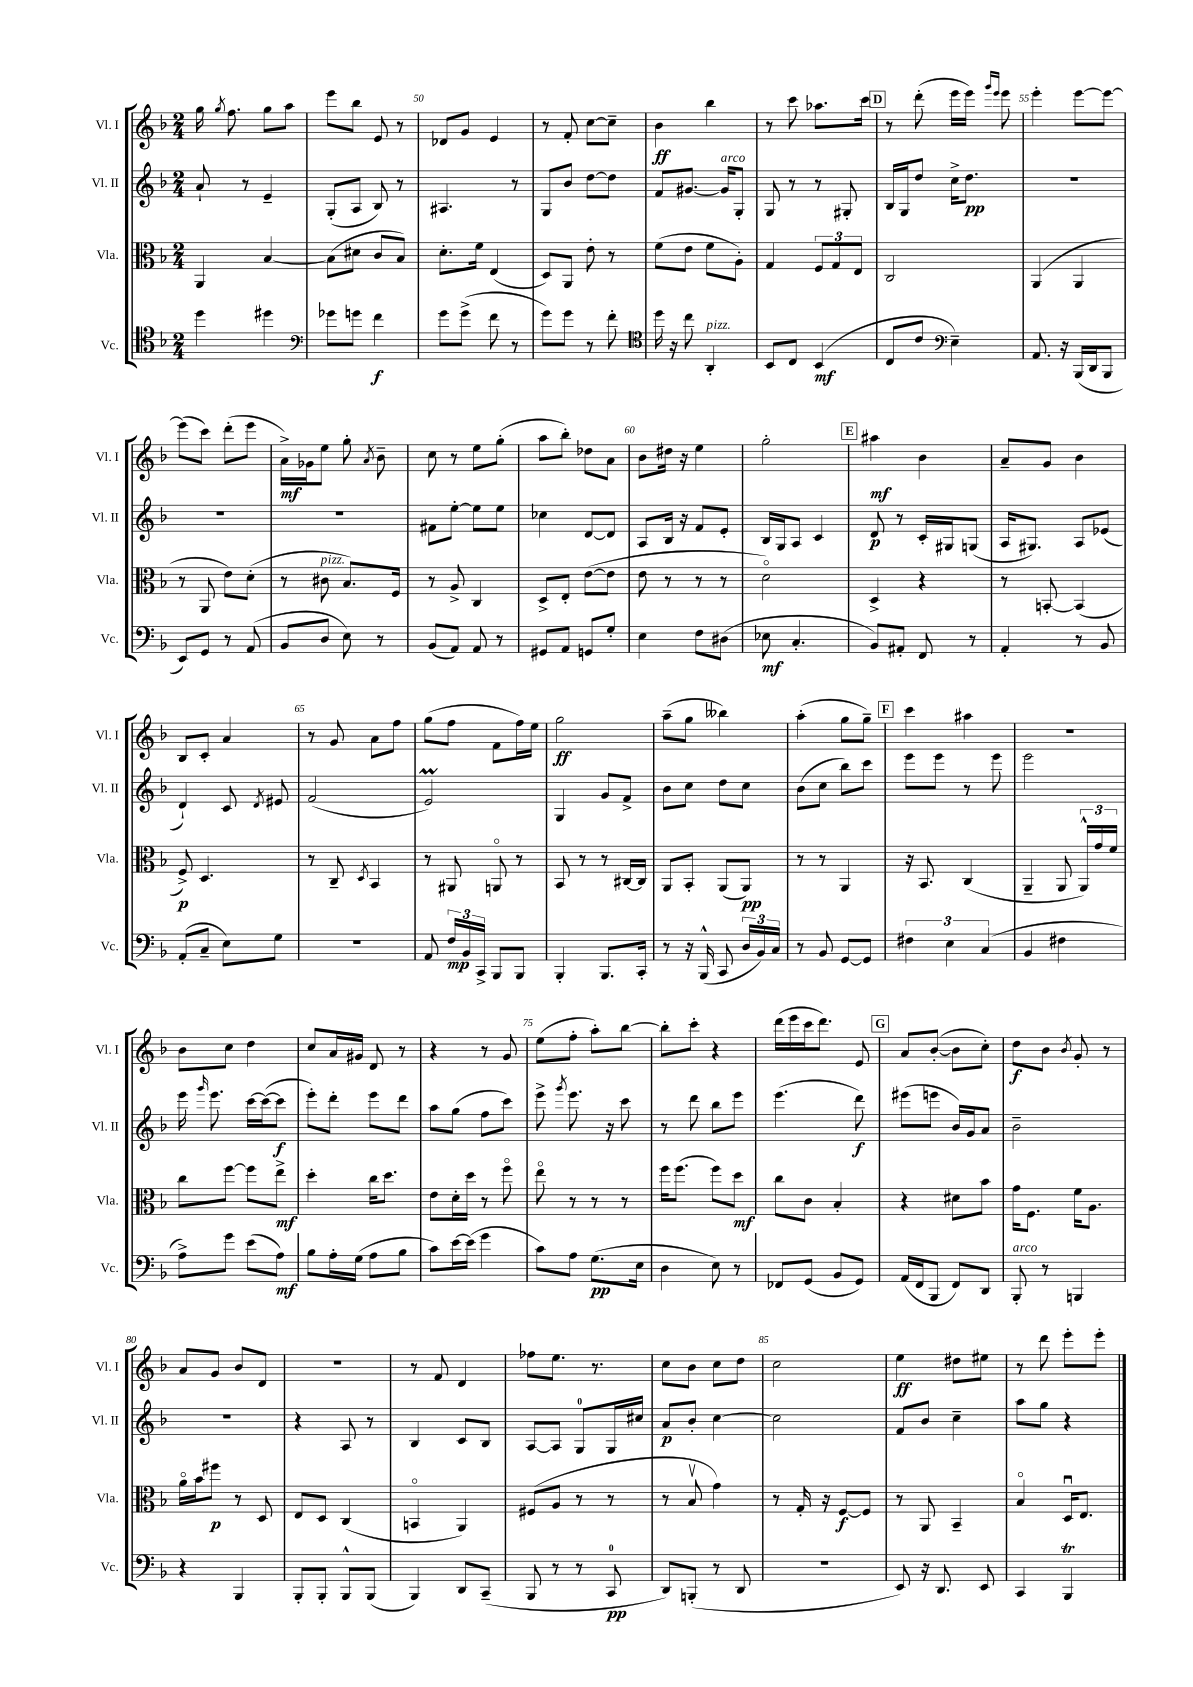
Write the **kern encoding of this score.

**kern	**dynam	**kern	**dynam	**kern	**dynam	**kern	**dynam
*part4	*part4	*part3	*part3	*part2	*part2	*part1	*part1
*staff4	*staff4	*staff3	*staff3	*staff2	*staff2	*staff1	*staff1
*I"Vc.	*	*I"Vla.	*	*I"Vl. II	*	*I"Vl. I	*
*I'Vc.	*	*I'Vla.	*	*I'Vl. II	*	*I'Vl. I	*
*clefC4	*	*clefC3	*	*clefG2	*	*clefG2	*
*k[b-]	*	*k[b-]	*	*k[b-]	*	*k[b-]	*
*M2/4	*	*M2/4	*	*M2/4	*	*M2/4	*
=48	=48	=48	=48	=48	=48	=48	=48
4dd\	.	4AA/	.	8a`/	.	16gg\	.
.	.	.	.	.	.	8qgg/	.
.	.	.	.	.	.	8.ff\	.
.	.	.	.	8r	.	.	.
4dd#X\	.	[4B-/	.	4e~/	.	8gg\L	.
.	.	.	.	.	.	8aa\J	.
=49	=49	=49	=49	=49	=49	=49	=49
*clefF4	*	*	*	*	*	*	*
8g-X\L	.	(8B-\L]	.	(8G'/L	.	8eee\L	.
8gn\J	.	8d#X\J	.	8A/J	.	8bb-\J	.
4f\	f	8c/L	.	8B-/)	.	8e/	.
.	.	8B-/J)	.	8r	.	8r	.
=50	=50	=50	=50	=50	=50	=50	=50
8g\L	.	8.d'\L	.	4.A#X/	.	8d-X/L	.
(8g^\J	.	.	.	.	.	8g/J	.
.	.	16f\Jk	.	.	.	.	.
8f\	.	(4E/	.	.	.	4e/	.
8r	.	.	.	8r	.	.	.
=51	=51	=51	=51	=51	=51	=51	=51
8g\L)	.	8D/L)	.	8G/L	.	8r	.
8g\J	.	8AA/J	.	8b-/J	.	8f'/	.
8r	.	8e'\	.	[8dd\L	.	[8cc\L	.
8f'\	.	8r	.	8dd\J]	.	8cc~\J]	.
=52	=52	=52	=52	=52	=52	=52	=52
*clefC4	*	*	*	*	*	*	*
16dd\	.	(8f\L	.	8f/L	.	4b-\	ff
16r	.	.	.	.	.	.	.
8cc\	.	8e\J	.	[8.g#X/J	.	.	.
!LO:TX:a:i:t=pizz.	!	!	!	!	!	!	!
4AA'/	.	8f\L	.	.	.	4bb-\	.
!	!	!	!	!LO:TX:a:i:t=arco	!	!	!
.	.	.	.	16g#/KL]	.	.	.
.	.	8A'\J)	.	8G'/J	.	.	.
=53	=53	=53	=53	=53	=53	=53	=53
8BB-/L	.	4G/	.	8G/	.	8r	.
8C/J	.	.	.	8r	.	8ccc\	.
(4BB-/	mf	12F/L	.	8r	.	8.aa-X\L	.
.	.	12G/	.	.	.	.	.
.	.	.	.	8G#X'/	.	.	.
.	.	12E/J	.	.	.	.	.
.	.	.	.	.	.	16ccc\Jk	.
!!LO:REH:place=s1:t=D
=54	=54	=54	=54	=54	=54	=54	=54
8C/L	.	2C/	.	16B-/LL	.	8r	.
.	.	.	.	16G/J	.	.	.
8c/J	.	.	.	8dd/J	.	(8ddd'\	.
*clefF4	*	*	*	*	*	*	*
4E~\)	.	.	.	16cc^\KL	.	16eee\LL	.
.	.	.	.	8.dd\J	pp	16eee\JJ)	.
.	.	.	.	.	.	16qqggg/LL	.
.	.	.	.	.	.	16qqeee/JJ	.
.	.	.	.	.	.	8eee\	.
=55	=55	=55	=55	=55	=55	=55	=55
8.AA/	.	(4AA/	.	2r	.	4eee'\	.
16r	.	.	.	.	.	.	.
(16BBB-/LL	.	4AA/	.	.	.	[8eee\L	.
16DD/J	.	.	.	.	.	.	.
8BBB-/J	.	.	.	.	.	8eee\J_	.
!!LO:LB:g=z
=56	=56	=56	=56	=56	=56	=56	=56
8EE/L)	.	8r	.	2r	.	(8eee\L]	.
8GG/J	.	8AA/	.	.	.	8ccc\J)	.
8r	.	8e\L)	.	.	.	(8ddd'\L	.
(8AA/	.	(8d'\J	.	.	.	8eee\J	.
=57	=57	=57	=57	=57	=57	=57	=57
8BB-/L	.	8r	.	2r	.	16a^\LL)	mf
.	.	.	.	.	.	16g-X\J	.
!	!	!LO:TX:a:i:t=pizz.	!	!	!	!	!
8D/J	.	8c#X\	.	.	.	8ee\J	.
8E\)	.	8.B-/L)	.	.	.	8gg'\	.
.	.	.	.	.	.	8qa/	.
8r	.	.	.	.	.	8b-~\	.
.	.	16F/Jk	.	.	.	.	.
=58	=58	=58	=58	=58	=58	=58	=58
(8BB-/L	.	8r	.	8f#X\L	.	8cc\	.
8AA/J)	.	8A^/	.	[8ee'\J	.	8r	.
8AA/	.	4C/	.	8ee\L]	.	8ee\L	.
8r	.	.	.	8ee\J	.	(8gg'\J	.
=59	=59	=59	=59	=59	=59	=59	=59
8GG#X/L	.	8D^/L	.	4cc-X\	.	8aa\L	.
8AA/J	.	8E'/J	.	.	.	8bb-'\J)	.
8GGn/L	.	([8e\L	.	[8d/L	.	8dd-X\L	.
8G'/J	.	8e\J]	.	8d/J]	.	8a\J	.
=60	=60	=60	=60	=60	=60	=60	=60
4E\	.	8e\	.	8A/L	.	8b-\L	.
.	.	8r	.	16B-/Jk	.	16dd#X\Jk	.
.	.	.	.	16r	.	16r	.
8F\L	.	8r	.	8f/L	.	4ee\	.
(8D#X\J	.	8r	.	8e'/J	.	.	.
=61	=61	=61	=61	=61	=61	=61	=61
8E-X\	mf	2d\)	.	16B-/LL	.	2gg'\	.
.	.	.	.	16G/J	.	.	.
4.C'/	.	.	.	8A/J	.	.	.
.	.	.	.	4c/	.	.	.
!!LO:REH:place=s1:t=E
=62	=62	=62	=62	=62	=62	=62	=62
8BB-/L)	.	4D^/	.	8d/	p	4aa#X\	mf
8AA#X'/J	.	.	.	8r	.	.	.
8FF/	.	4r	.	16c'/LL	.	4b-\	.
.	.	.	.	16G#X/J	.	.	.
8r	.	.	.	(8Gn/J	.	.	.
=63	=63	=63	=63	=63	=63	=63	=63
4AA'/	.	8r	.	16A/KL	.	8a~/L	.
.	.	.	.	8.G#X/J)	.	.	.
.	.	[8BBn'/	.	.	.	8g/J	.
8r	.	(4BB/]	.	8A/L	.	4b-\	.
8BB-/	.	.	.	(8e-X/J	.	.	.
!!LO:LB:g=z
=64	=64	=64	=64	=64	=64	=64	=64
(8AA'/L	.	8F^/)	p	4d`/)	.	8B-/L	.
8C~/J	.	4.D/	.	.	.	8c'/J	.
8E\L)	.	.	.	8c/	.	4a/	.
.	.	.	.	8qd/	.	.	.
8G\J	.	.	.	8e#X/	.	.	.
=65	=65	=65	=65	=65	=65	=65	=65
2r	.	8r	.	(2f/	.	8r	.
.	.	8C~/	.	.	.	8g/	.
.	.	8qD/	.	.	.	.	.
.	.	4BB-/	.	.	.	8a\L	.
.	.	.	.	.	.	8ff\J	.
=66	=66	=66	=66	=66	=66	=66	=66
8AA/	.	8r	.	2em/)	.	(8gg\L	.
24F/LL	mp	8AA#X/	.	.	.	8ff\J	.
24BB-/	.	.	.	.	.	.	.
24CC^/JJ	.	.	.	.	.	.	.
8BBB-/L	.	8AAn/	.	.	.	8f\L	.
8BBB-/J	.	8r	.	.	.	16ff\L)	.
.	.	.	.	.	.	16ee\JJ	.
=67	=67	=67	=67	=67	=67	=67	=67
4BBB-'/	.	8BB-/	.	4G/	.	2gg\	ff
.	.	8r	.	.	.	.	.
8.BBB-/L	.	8r	.	8g/L	.	.	.
.	.	[16C#X/LL	.	8f^/J	.	.	.
16CC'/Jk	.	16C#/JJ]	.	.	.	.	.
=68	=68	=68	=68	=68	=68	=68	=68
8r	.	8AA/L	.	8b-\L	.	(8aa~\L	.
16r	.	8BB-'/J	.	8cc\J	.	8gg\J	.
(16BBB-^^/	.	.	.	.	.	.	.
8CC/	.	(8AA/L	.	8dd\L	.	4bb--X\)	.
24D/LL	.	8AA/J)	pp	8cc\J	.	.	.
24BB-/)	.	.	.	.	.	.	.
24C/JJ	.	.	.	.	.	.	.
=69	=69	=69	=69	=69	=69	=69	=69
8r	.	8r	.	(8b-\L	.	(4aa'\	.
8BB-/	.	8r	.	8cc\J	.	.	.
[8GG/L	.	4AA/	.	8bb-\L)	.	8gg\L	.
8GG/J]	.	.	.	8ccc\J	.	8gg~\J)	.
!!LO:REH:place=s1:t=F
=70	=70	=70	=70	=70	=70	=70	=70
6F#X\	.	16r	.	8eee\L	.	4ccc\	.
.	.	8.BB-/	.	.	.	.	.
.	.	.	.	8eee\J	.	.	.
6E\	.	.	.	.	.	.	.
.	.	(4C/	.	8r	.	4aa#X\	.
(6C/	.	.	.	.	.	.	.
.	.	.	.	8eee\	.	.	.
=71	=71	=71	=71	=71	=71	=71	=71
4BB-/	.	4AA~/	.	2eee\	.	2r	.
4F#X\	.	8AA/	.	.	.	.	.
.	.	24AA^^/LL)	.	.	.	.	.
.	.	24g/	.	.	.	.	.
.	.	24f/JJ	.	.	.	.	.
!!LO:LB:g=z
=72	=72	=72	=72	=72	=72	=72	=72
8A^\L)	.	8cc\L	.	16eee\	.	8b-\L	.
.	.	.	.	16qqggg/	.	.	.
.	.	.	.	8.eee\	.	.	.
8g\J	.	[8ff\J	.	.	.	8cc\J	.
(8e\L	.	8ff\L]	.	[16ccc\LL	.	4dd\	.
.	.	.	.	(16ccc\J_	.	.	.
8A\J)	mf	8ee^\J	mf	8ccc\J]	f	.	.
=73	=73	=73	=73	=73	=73	=73	=73
8B-\L	.	4dd'\	.	8eee'\L)	.	8cc/L	.
16A'\L	.	.	.	8ddd'\J	.	16a/L	.
(16G\JJ	.	.	.	.	.	16g#X/JJ	.
8A\L	.	16cc\KL	.	8eee\L	.	8d/	.
.	.	8.dd\J	.	.	.	.	.
8B-\J	.	.	.	8ddd\J	.	8r	.
=74	=74	=74	=74	=74	=74	=74	=74
8c\L)	.	8e\L	.	8aa\L	.	4r	.
[16e\L	.	16d'\L	.	(8gg\J	.	.	.
(16e\JJ]	.	16dd\JJ	.	.	.	.	.
4g\	.	8r	.	8ff\L	.	8r	.
.	.	8ff\	.	8ccc\J)	.	8g/	.
=75	=75	=75	=75	=75	=75	=75	=75
8c\L)	.	8ee\	.	8eee^\	.	(8ee\L	.
.	.	.	.	8qggg/	.	.	.
8A\J	.	8r	.	8.eee\	.	8ff'\J	.
(8.G\L	pp	8r	.	.	.	8aa'\L)	.
.	.	.	.	16r	.	.	.
.	.	8r	.	8ccc\	.	[8bb-\J	.
16E\Jk	.	.	.	.	.	.	.
=76	=76	=76	=76	=76	=76	=76	=76
4D\	.	16ff\KL	.	8r	.	8bb-'\L]	.
.	.	(8.ff\J	.	.	.	.	.
.	.	.	.	8ddd\	.	8ccc'\J	.
8E\)	.	8ff\L)	.	8bb-\L	.	4r	.
8r	.	8dd\J	mf	8eee\J	.	.	.
=77	=77	=77	=77	=77	=77	=77	=77
8FF-X/L	.	8cc\L	.	(4.eee\	.	(16ddd\LL	.
.	.	.	.	.	.	16eee\	.
(8GG/J	.	8c\J	.	.	.	16ccc\J	.
.	.	.	.	.	.	8.ddd\J)	.
8BB-/L	.	4B-'/	.	.	.	.	.
8GG/J)	.	.	.	8ddd\)	f	8e/	.
!!LO:REH:place=s1:t=G
=78	=78	=78	=78	=78	=78	=78	=78
(16AA/LL	.	4r	.	(8eee#X\L	.	8a/L	.
16FF/J	.	.	.	.	.	.	.
8BBB-/J	.	.	.	8eeen\J	.	([8b-'/J	.
8FF/L)	.	8d#X\L	.	16b-/LL)	.	8b-\L]	.
.	.	.	.	16g/J	.	.	.
8DD/J	.	8b-\J	.	8a/J	.	8cc'\J)	.
=79	=79	=79	=79	=79	=79	=79	=79
!LO:TX:a:i:t=arco	!	!	!	!	!	!	!
8BBB-'/	.	16g\KL	.	2b-~\	.	8dd\L	f
.	.	8.F\J	.	.	.	.	.
8r	.	.	.	.	.	8b-\J	.
.	.	.	.	.	.	8qb-/	.
4BBBn/	.	16f\KL	.	.	.	8g'/	.
.	.	8.A\J	.	.	.	.	.
.	.	.	.	.	.	8r	.
!!LO:LB:g=z
=80	=80	=80	=80	=80	=80	=80	=80
4r	.	16a\LL	.	2r	.	8a/L	.
.	.	16b-\J	.	.	.	.	.
.	.	8ff#X\J	p	.	.	8g/J	.
4BBB-/	.	8r	.	.	.	8b-/L	.
.	.	8D/	.	.	.	8d/J	.
=81	=81	=81	=81	=81	=81	=81	=81
8BBB-'/L	.	8E/L	.	4r	.	2r	.
8BBB-'/J	.	8D/J	.	.	.	.	.
8BBB-^^/L	.	(4C/	.	8A/	.	.	.
(8BBB-/J	.	.	.	8r	.	.	.
=82	=82	=82	=82	=82	=82	=82	=82
4BBB-/)	.	4BBn/	.	4B-/	.	8r	.
.	.	.	.	.	.	8f/	.
8DD/L	.	4AA/)	.	8c/L	.	4d/	.
(8CC~/J	.	.	.	8B-/J	.	.	.
=83	=83	=83	=83	=83	=83	=83	=83
8BBB-/	.	(8F#X/L	.	[8A/L	.	8ff-X\L	.
8r	.	8A/J	.	8A/J]	.	8.ee\J	.
8r	.	8r	.	8G/L	.	.	.
.	.	.	.	.	.	8.r	.
8CC/	pp	8r	.	16G/L	.	.	.
.	.	.	.	16cc#X/JJ	.	.	.
=84	=84	=84	=84	=84	=84	=84	=84
8DD/L)	.	8r	.	8a/L	p	8cc\L	.
(8BBBn'/J	.	8B-v/	.	8b-'/J	.	8b-\J	.
8r	.	4g\)	.	[4cc\	.	8cc\L	.
8DD/	.	.	.	.	.	8dd\J	.
=85	=85	=85	=85	=85	=85	=85	=85
2r	.	8r	.	2cc\]	.	2cc\	.
.	.	16G'/	.	.	.	.	.
.	.	16r	.	.	.	.	.
.	.	[8F/L	f	.	.	.	.
.	.	8F/J]	.	.	.	.	.
=86	=86	=86	=86	=86	=86	=86	=86
8EE/)	.	8r	.	8f/L	.	4ee\	ff
16r	.	8AA/	.	8b-/J	.	.	.
8.DD/	.	.	.	.	.	.	.
.	.	4BB-~/	.	4cc~\	.	8dd#X\L	.
8EE/	.	.	.	.	.	8ee#X\J	.
=87	=87	=87	=87	=87	=87	=87	=87
4CC/	.	4B-/	.	8aa\L	.	8r	.
.	.	.	.	8gg\J	.	8ddd\	.
4BBB-T/	.	16Du/KL	.	4r	.	8eee'\L	.
.	.	8.E/J	.	.	.	.	.
.	.	.	.	.	.	8eee'\J	.
==	==	==	==	==	==	==	==
*-	*-	*-	*-	*-	*-	*-	*-
